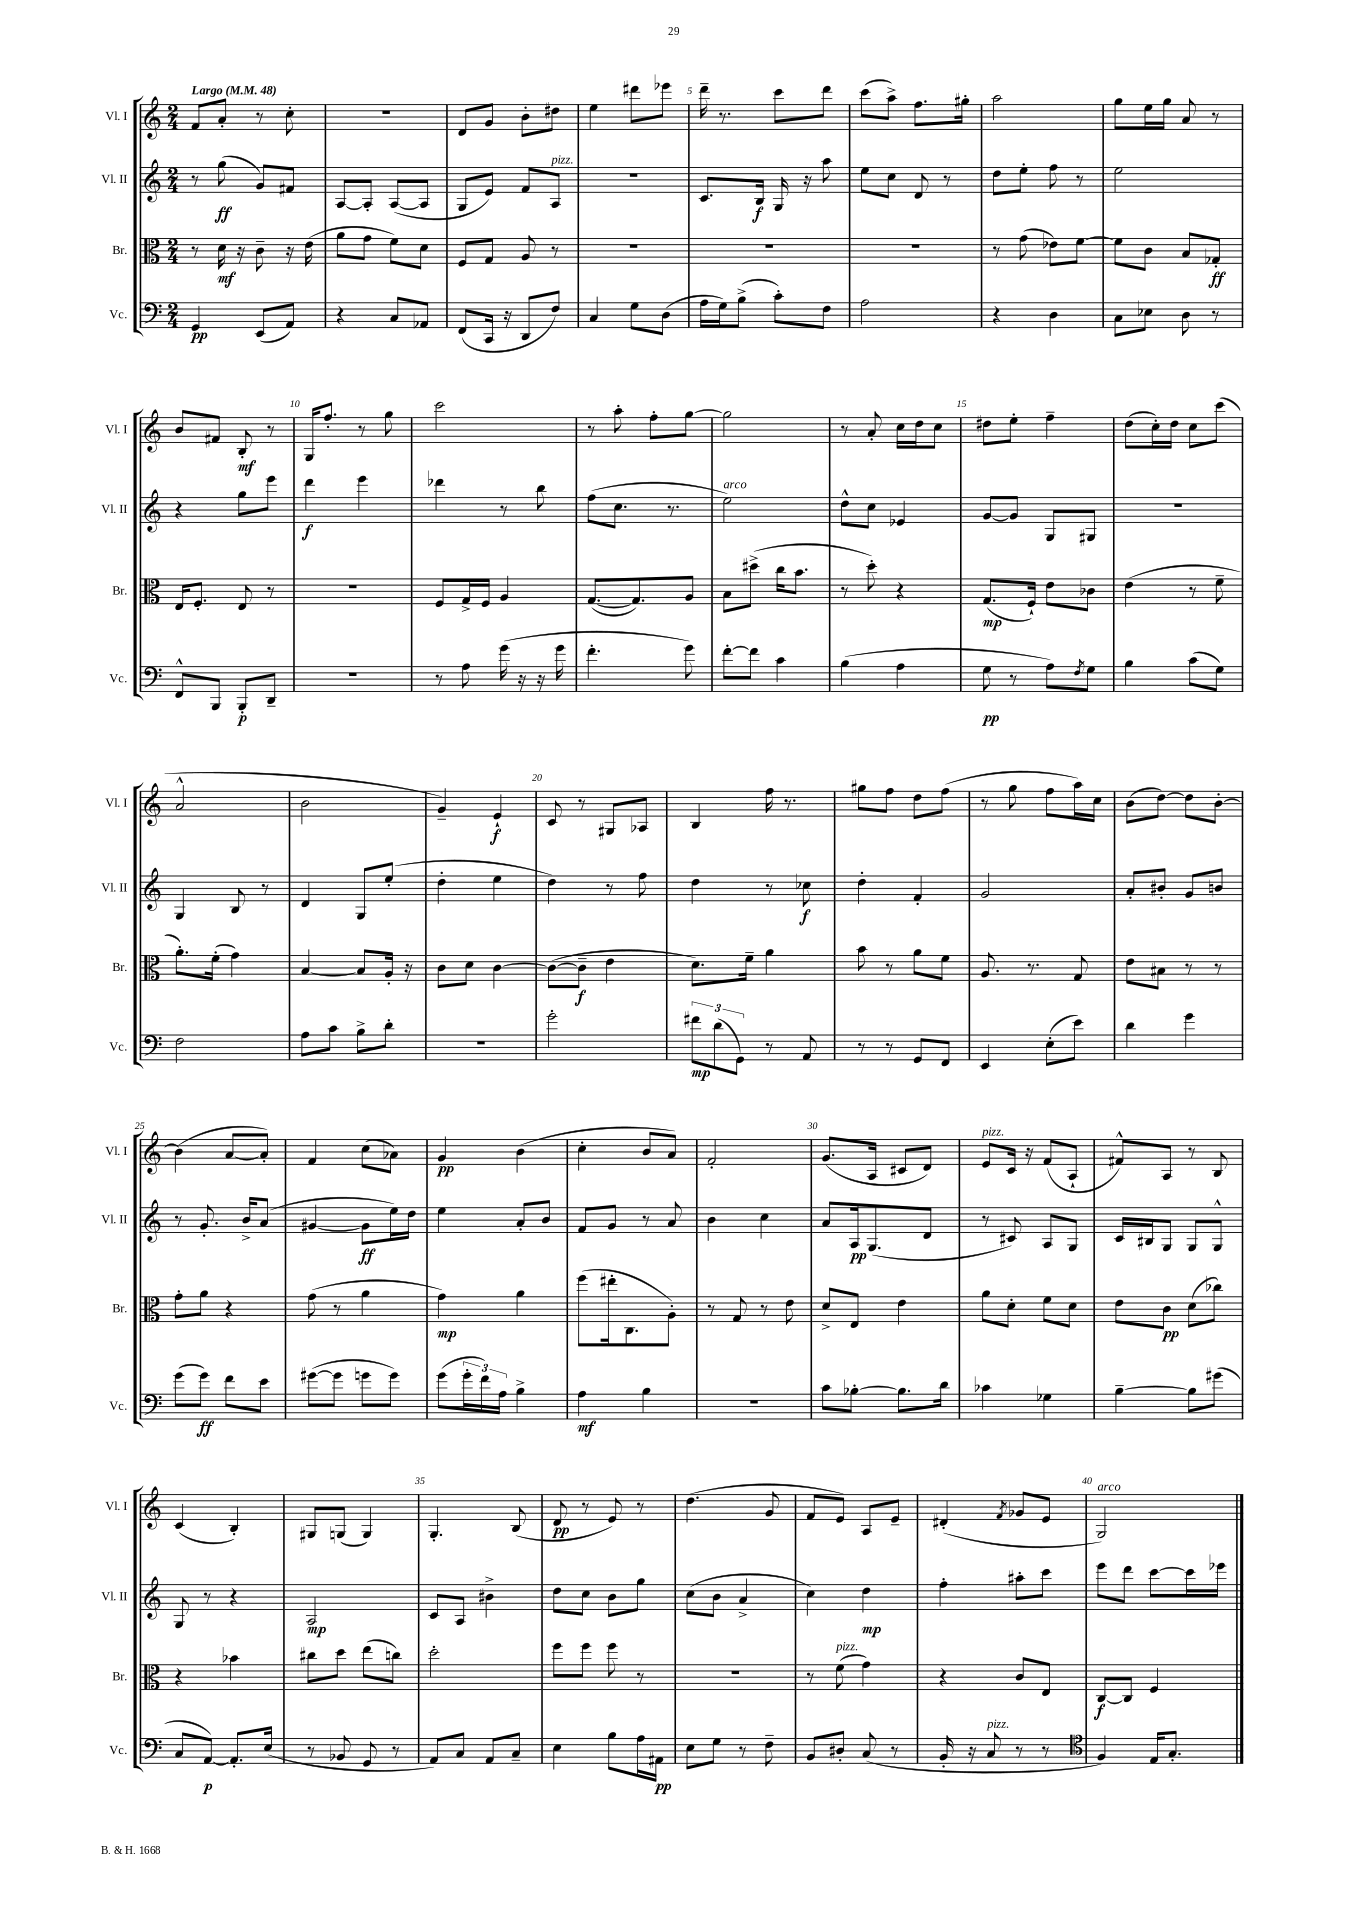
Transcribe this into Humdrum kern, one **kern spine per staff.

**kern	**dynam	**kern	**dynam	**kern	**dynam	**kern	**dynam
*part4	*part4	*part3	*part3	*part2	*part2	*part1	*part1
*staff4	*staff4	*staff3	*staff3	*staff2	*staff2	*staff1	*staff1
*I"Vc.	*	*I"Br.	*	*I"Vl. II	*	*I"Vl. I	*
*I'Vc.	*	*I'Br.	*	*I'Vl. II	*	*I'Vl. I	*
*clefF4	*	*clefC3	*	*clefG2	*	*clefG2	*
*k[]	*	*k[]	*	*k[]	*	*k[]	*
*M2/4	*	*M2/4	*	*M2/4	*	*M2/4	*
*MM48	*	*MM48	*	*MM48	*	*MM48	*
=1	=1	=1	=1	=1	=1	=1	=1
!	!	!	!	!	!	!LO:TX:a:B:t=Largo	!
4GG/	pp	8r	.	8r	.	8f/L	.
.	.	16d\	mf	(8gg\	ff	8a'/J	.
.	.	16r	.	.	.	.	.
(8EE/L	.	8c~\	.	8g/L)	.	8r	.
8AA/J)	.	16r	.	8f#X/J	.	8cc'\	.
.	.	(16e\	.	.	.	.	.
=2	=2	=2	=2	=2	=2	=2	=2
4r	.	8a\L	.	[8A/L	.	2r	.
.	.	8g\J	.	8A'/J]	.	.	.
8C/L	.	8f\L)	.	([8A/L	.	.	.
8AA-X/J	.	8d\J	.	8A/J]	.	.	.
=3	=3	=3	=3	=3	=3	=3	=3
(8FF/L	.	8F/L	.	8G/L	.	8d/L	.
16CC/Jk	.	8G/J	.	8e/J)	.	8g/J	.
16r	.	.	.	.	.	.	.
8DD/L	.	8A/	.	8f/L	.	8b'\L	.
!	!	!	!	!LO:TX:a:i:t=pizz.	!	!	!
8F/J)	.	8r	.	8A/J	.	8dd#X\J	.
=4	=4	=4	=4	=4	=4	=4	=4
4C/	.	2r	.	2r	.	4ee\	.
8G\L	.	.	.	.	.	8ddd#X\L	.
(8D\J	.	.	.	.	.	8eee-X\J	.
=5	=5	=5	=5	=5	=5	=5	=5
16A\LL	.	2r	.	8.c/L	.	16ddd~\	.
16G\J)	.	.	.	.	.	8.r	.
(8B^\J	.	.	.	.	.	.	.
.	.	.	.	16B/Jk	f	.	.
8c'\L)	.	.	.	16G/	.	8ccc\L	.
.	.	.	.	16r	.	.	.
8F\J	.	.	.	8aa\	.	8ddd\J	.
=6	=6	=6	=6	=6	=6	=6	=6
2A\	.	2r	.	8ee\L	.	(8ccc\L	.
.	.	.	.	8cc\J	.	8aa^\J)	.
.	.	.	.	8d/	.	8.ff\L	.
.	.	.	.	8r	.	.	.
.	.	.	.	.	.	16gg#X'\Jk	.
=7	=7	=7	=7	=7	=7	=7	=7
4r	.	8r	.	8dd\L	.	2aa\	.
.	.	(8g\	.	8ee'\J	.	.	.
4D\	.	8e-X\L)	.	8ff\	.	.	.
.	.	[8f\J	.	8r	.	.	.
=8	=8	=8	=8	=8	=8	=8	=8
8C\L	.	8f\L]	.	2ee\	.	8gg\L	.
8E-X\J	.	8c\J	.	.	.	16ee\L	.
.	.	.	.	.	.	16gg\JJ	.
8D\	.	8B/L	.	.	.	8a/	.
8r	.	8G-X'/J	ff	.	.	8r	.
!!LO:LB:g=z
=9	=9	=9	=9	=9	=9	=9	=9
8FF^^/L	.	16E/KL	.	4r	.	8b/L	.
.	.	8.F'/J	.	.	.	.	.
8BBB/J	.	.	.	.	.	8f#X/J	.
8BBB'/L	p	8E/	.	8gg\L	.	8B'/	mf
8DD~/J	.	8r	.	8eee\J	.	8r	.
=10	=10	=10	=10	=10	=10	=10	=10
2r	.	2r	.	4ddd\	f	16G/KL	.
.	.	.	.	.	.	8.ff'/J	.
.	.	.	.	4eee\	.	8r	.
.	.	.	.	.	.	8gg\	.
=11	=11	=11	=11	=11	=11	=11	=11
8r	.	8F/L	.	4ddd-X\	.	2ccc\	.
8A\	.	16G^/L	.	.	.	.	.
.	.	16F/JJ	.	.	.	.	.
(16g\	.	4A/	.	8r	.	.	.
16r	.	.	.	.	.	.	.
16r	.	.	.	8bb\	.	.	.
16g\	.	.	.	.	.	.	.
=12	=12	=12	=12	=12	=12	=12	=12
4.f'\	.	([8.G/L	.	(8ff\L	.	8r	.
.	.	.	.	8.cc\J	.	8aa'\	.
.	.	8.G/])	.	.	.	.	.
.	.	.	.	.	.	8ff'\L	.
.	.	.	.	8.r	.	.	.
8g\)	.	8A/J	.	.	.	[8gg\J	.
=13	=13	=13	=13	=13	=13	=13	=13
!	!	!	!	!LO:TX:a:i:t=arco	!	!	!
[8f'\L	.	8B\L	.	2ee\)	.	2gg\]	.
8f\J]	.	(8dd#X^\J	.	.	.	.	.
4c\	.	16cc\KL	.	.	.	.	.
.	.	8.b\J	.	.	.	.	.
=14	=14	=14	=14	=14	=14	=14	=14
(4B\	.	8r	.	8dd^^\L	.	8r	.
.	.	8dd'\)	.	8cc\J	.	8a'/	.
4A\	.	4r	.	4e-X/	.	16cc\LL	.
.	.	.	.	.	.	16dd\J	.
.	.	.	.	.	.	8cc\J	.
=15	=15	=15	=15	=15	=15	=15	=15
8G\	pp	(8.G/L	mp	[8g/L	.	8dd#X\L	.
8r	.	.	.	8g/J]	.	8ee'\J	.
.	.	16F`/Jk)	.	.	.	.	.
8A\L)	.	8e\L	.	8G/L	.	4ff~\	.
8qF/	.	.	.	.	.	.	.
8G\J	.	8c-X\J	.	8G#X/J	.	.	.
=16	=16	=16	=16	=16	=16	=16	=16
4B\	.	(4e\	.	2r	.	(8dd\L	.
.	.	.	.	.	.	16cc'\L)	.
.	.	.	.	.	.	16dd\JJ	.
(8c\L	.	8r	.	.	.	8cc\L	.
8G\J)	.	8f~\	.	.	.	(8ccc\J	.
!!LO:LB:g=z
=17	=17	=17	=17	=17	=17	=17	=17
2F\	.	8.a'\L)	.	4G/	.	2a^^/	.
.	.	(16f'\Jk	.	.	.	.	.
.	.	4g\)	.	8B/	.	.	.
.	.	.	.	8r	.	.	.
=18	=18	=18	=18	=18	=18	=18	=18
8A\L	.	[4B/	.	4d/	.	2b\	.
8c\J	.	.	.	.	.	.	.
8B^\L	.	8B/L]	.	8G/L	.	.	.
8d'\J	.	16A'/Jk	.	(8ee'/J	.	.	.
.	.	16r	.	.	.	.	.
=19	=19	=19	=19	=19	=19	=19	=19
2r	.	8c\L	.	4dd'\	.	4g~/)	.
.	.	8d\J	.	.	.	.	.
.	.	[4c\	.	4ee\	.	4e`/	f
=20	=20	=20	=20	=20	=20	=20	=20
2g'\	.	(8c\L_	.	4dd\)	.	8c/	.
.	.	8c~\J]	f	.	.	8r	.
.	.	4e\	.	8r	.	8G#X/L	.
.	.	.	.	8ff\	.	8A-X/J	.
=21	=21	=21	=21	=21	=21	=21	=21
12f#X\L	mp	8.d\L)	.	4dd\	.	4B/	.
(12d\	.	.	.	.	.	.	.
12GG\J)	.	.	.	.	.	.	.
.	.	16f~\Jk	.	.	.	.	.
8r	.	4a\	.	8r	.	16ff\	.
.	.	.	.	.	.	8.r	.
8AA/	.	.	.	8cc-X\	f	.	.
=22	=22	=22	=22	=22	=22	=22	=22
8r	.	8b\	.	4dd'\	.	8gg#X\L	.
8r	.	8r	.	.	.	8ff\J	.
8GG/L	.	8a\L	.	4f'/	.	8dd\L	.
8FF/J	.	8f\J	.	.	.	(8ff\J	.
=23	=23	=23	=23	=23	=23	=23	=23
4EE/	.	8.A/	.	2g/	.	8r	.
.	.	.	.	.	.	8gg\	.
.	.	8.r	.	.	.	.	.
(8E'\L	.	.	.	.	.	8ff\L	.
8e\J)	.	8G/	.	.	.	16aa\L)	.
.	.	.	.	.	.	16cc\JJ	.
=24	=24	=24	=24	=24	=24	=24	=24
4d\	.	8e\L	.	8a'/L	.	(8b\L	.
.	.	8B#X\J	.	8b#X'/J	.	[8dd\J)	.
4g\	.	8r	.	8g/L	.	8dd\L]	.
.	.	8r	.	8bn/J	.	[8b'\J	.
!!LO:LB:g=z
=25	=25	=25	=25	=25	=25	=25	=25
(8g\L	.	8g'\L	.	8r	.	(4b\]	.
8g\J)	ff	8a\J	.	8.g'/	.	.	.
8f\L	.	4r	.	.	.	[8a/L	.
.	.	.	.	16b^/KL	.	.	.
8e\J	.	.	.	(8a/J	.	8a'/J])	.
=26	=26	=26	=26	=26	=26	=26	=26
([8g#X\L	.	(8g\	.	[4g#X/	.	4f/	.
8g#\J]	.	8r	.	.	.	.	.
8gn\L	.	4a\	.	8g#\L]	ff	(8cc\L	.
8g\J)	.	.	.	16ee\L)	.	8a-X\J)	.
.	.	.	.	16dd\JJ	.	.	.
=27	=27	=27	=27	=27	=27	=27	=27
(8g\L	.	4g\)	mp	4ee\	.	4g/	pp
24g'\L	.	.	.	.	.	.	.
24f\)	.	.	.	.	.	.	.
24A\JJ	.	.	.	.	.	.	.
4B^\	.	4a\	.	8a'/L	.	(4b\	.
.	.	.	.	8b/J	.	.	.
=28	=28	=28	=28	=28	=28	=28	=28
4A\	mf	(8ff\L	.	8f/L	.	4cc'\	.
.	.	16ee#X'\k	.	8g/J	.	.	.
.	.	8.C\	.	.	.	.	.
4B\	.	.	.	8r	.	8b/L	.
.	.	8A'\J)	.	8a/	.	8a/J)	.
=29	=29	=29	=29	=29	=29	=29	=29
2r	.	8r	.	4b\	.	2f'/	.
.	.	8G/	.	.	.	.	.
.	.	8r	.	4cc\	.	.	.
.	.	8e\	.	.	.	.	.
=30	=30	=30	=30	=30	=30	=30	=30
8c\L	.	8d^/L	.	8a/L	.	(8.g/L	.
[8B-X'\J	.	8E/J	.	16A/k	pp	.	.
.	.	.	.	(8.G/	.	16A/Jk	.
8.B-\L]	.	4e\	.	.	.	8c#X/L	.
.	.	.	.	8d/J	.	8d/J)	.
16d\Jk	.	.	.	.	.	.	.
=31	=31	=31	=31	=31	=31	=31	=31
!	!	!	!	!	!	!LO:TX:a:i:t=pizz.	!
4c-X\	.	8a\L	.	8r	.	8e/L	.
.	.	8d'\J	.	8c#X/)	.	16c/Jk	.
.	.	.	.	.	.	16r	.
4G-X\	.	8f\L	.	8A/L	.	(8f/L	.
.	.	8d\J	.	8G/J	.	8A`/J	.
=32	=32	=32	=32	=32	=32	=32	=32
[4B~\	.	8e\L	.	16c/LL	.	8f#X^^/L)	.
.	.	.	.	16B#X/J	.	.	.
.	.	8c\J	pp	8G/J	.	8A/J	.
8B\L]	.	(8d\L	.	8G/L	.	8r	.
(8g#X\J	.	8cc-X\J)	.	8G^^/J	.	8B/	.
!!LO:LB:g=z
=33	=33	=33	=33	=33	=33	=33	=33
8C/L	.	4r	.	8G/	.	(4c/	.
[8AA/J)	p	.	.	8r	.	.	.
8.AA'/L]	.	4b-X\	.	4r	.	4B'/)	.
(16E/Jk	.	.	.	.	.	.	.
=34	=34	=34	=34	=34	=34	=34	=34
8r	.	8cc#X\L	.	2A/	mp	8G#X/L	.
8BB-X/	.	8dd\J	.	.	.	(8Gn/J	.
8GG/	.	(8ee\L	.	.	.	4G/)	.
8r	.	8ccn\J)	.	.	.	.	.
=35	=35	=35	=35	=35	=35	=35	=35
8AA/L)	.	2dd'\	.	8c/L	.	4.G'/	.
8C/J	.	.	.	8A/J	.	.	.
8AA/L	.	.	.	4b#X^\	.	.	.
8C~/J	.	.	.	.	.	(8B/	.
=36	=36	=36	=36	=36	=36	=36	=36
4E\	.	8ff\L	.	8dd\L	.	8d/	pp
.	.	8ff\J	.	8cc\J	.	8r	.
8B\L	.	8ff\	.	8b\L	.	8e/)	.
16A\L	.	8r	.	8gg\J	.	8r	.
16AA#X\JJ	pp	.	.	.	.	.	.
=37	=37	=37	=37	=37	=37	=37	=37
8E\L	.	2r	.	(8cc\L	.	(4.dd\	.
8G\J	.	.	.	8b\J	.	.	.
8r	.	.	.	4a^/	.	.	.
8F~\	.	.	.	.	.	8g/	.
=38	=38	=38	=38	=38	=38	=38	=38
8BB/L	.	8r	.	4cc\)	.	8f/L	.
!	!	!LO:TX:a:i:t=pizz.	!	!	!	!	!
8D#X'/J	.	(8f\	.	.	.	8e/J)	.
(8C/	.	4g\)	.	4dd\	mp	8A/L	.
8r	.	.	.	.	.	8e~/J	.
=39	=39	=39	=39	=39	=39	=39	=39
16BB'/	.	4r	.	4ff'\	.	(4d#X'/	.
16r	.	.	.	.	.	.	.
!LO:TX:a:i:t=pizz.	!	!	!	!	!	!	!
8C/	.	.	.	.	.	.	.
.	.	.	.	.	.	8qf/	.
8r	.	8c/L	.	8aa#X'\L	.	8g-X/L	.
8r	.	8E/J	.	8ccc\J	.	8e/J	.
=40	=40	=40	=40	=40	=40	=40	=40
*clefC4	*	*	*	*	*	*	*
!	!	!	!	!	!	!LO:TX:a:i:t=arco	!
4F/)	.	[8C/L	f	8eee\L	.	2G/)	.
.	.	8C/J]	.	8ddd\J	.	.	.
16E/KL	.	4F/	.	[8ccc\L	.	.	.
8.G'/J	.	.	.	.	.	.	.
.	.	.	.	16ccc\L]	.	.	.
.	.	.	.	16eee-X\JJ	.	.	.
==	==	==	==	==	==	==	==
*-	*-	*-	*-	*-	*-	*-	*-
